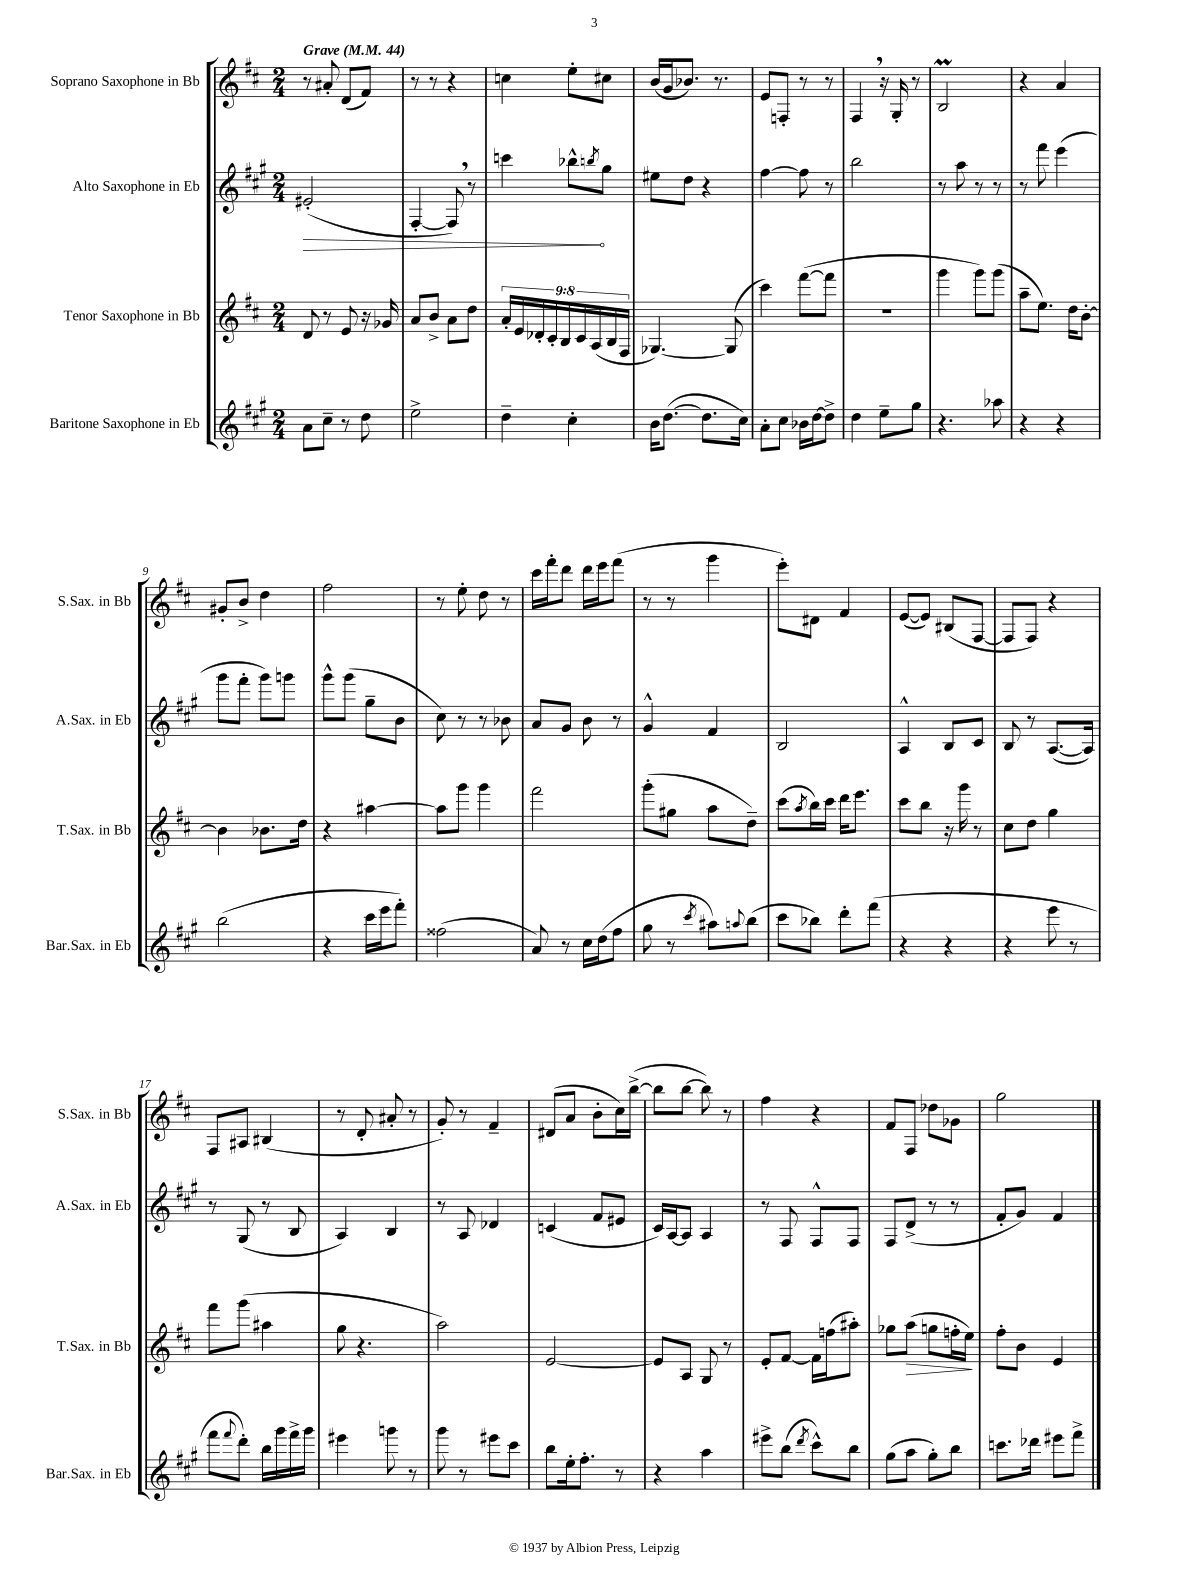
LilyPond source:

<<
\new StaffGroup <<
\new Staff = "s0" \with { instrumentName = "Soprano Saxophone in Bb" shortInstrumentName = "S.Sax. in Bb" } {
    \clef treble \key d \major \numericTimeSignature \time 2/4 \tempo "Grave" 4 = 44
    r8 ais'8-. d'8( fis'8) |
    r8 r8 r4 |
    c''4 e''8-. cis''8 |
    b'16( g'16 bes'8.) r8. |
    e'8 f8-. r8 r8 |
    fis4 \breathe r16 g16-. r8 |
    b2\prall |
    r4 a'4 |
    gis'8-. b'8-> d''4 |
    fis''2 |
    r8 e''8-. d''8 r8 |
    cis'''16 fis'''16-. d'''8 d'''16 e'''16 fis'''8( |
    r8 r8 g'''4 |
    e'''8-.) dis'8 fis'4 |
    e'8~( e'8) bis8( fis8~ |
    fis8 fis8) r4 |
    fis8 ais8 bis4( |
    r8 d'8-. ais'8-. r8 |
    g'8-.) r8 fis'4-- |
    dis'8( a'8 b'8-. cis''16) b''16~->( |
    b''8 b''8~ b''8) r8 |
    fis''4 r4 |
    fis'8 fis8 des''8 ges'8 |
    g''2 \bar "|." |
}
\new Staff = "s1" \with { instrumentName = "Alto Saxophone in Eb" shortInstrumentName = "A.Sax. in Eb" } {
    \clef treble \key a \major \numericTimeSignature \time 2/4
    \once \override Hairpin.circled-tip = ##t eis'2-.\>( |
    fis4~-. fis8) \breathe r8 |
    c'''4 bes''8-^\! \acciaccatura { b''8 } gis''8 |
    eis''8 d''8 r4 |
    fis''4~ fis''8 r8 |
    b''2 |
    r8 a''8 r8 r8 |
    r8 fis'''8 e'''4( |
    gis'''8 fis'''8-. gis'''8) g'''8 |
    gis'''8-^ gis'''8( gis''8-- b'8 |
    cis''8) r8 r8 bes'8 |
    a'8 gis'8 b'8 r8 |
    gis'4-^ fis'4 |
    b2 |
    a4-^ b8 cis'8 |
    b8 r8 a8.~( a16) |
    r8 gis8( r8 b8 |
    a4) b4 |
    r8 a8 des'4 |
    c'4( fis'8 eis'8 |
    cis'16) a16~ a8 a4 |
    r8 fis8 fis8-^ fis8 |
    fis8 d'8->( r8 r8 |
    fis'8-. gis'8) fis'4 \bar "|." |
}
\new Staff = "s2" \with { instrumentName = "Tenor Saxophone in Bb" shortInstrumentName = "T.Sax. in Bb" } {
    \clef treble \key d \major \numericTimeSignature \time 2/4 \override Staff.TupletNumber.text = #tuplet-number::calc-fraction-text
    d'8 r8 e'8 r16 ges'16 |
    a'8 b'8-> a'8 d''8 |
    \tuplet 9/8 { a'16-. e'16 des'16-. cis'16-. b16 cis'16 a16( b16 fis16 } |
    ges4.~) ges8( |
    cis'''4) fis'''8~( fis'''8 |
    R2 |
    g'''4 g'''8) g'''8( |
    a''8-- e''8.) d''16 b'8~-. |
    b'4 bes'8. d''16 |
    r4 ais''4~ |
    ais''8 g'''8 g'''4 |
    fis'''2 |
    g'''8-.( gis''8 a''8 d''8--) |
    cis'''8( \acciaccatura { a''8 } b''16) cis'''16 d'''16 e'''8. |
    cis'''8 b''8 r16 g'''16 r8 |
    cis''8 d''8 g''4 |
    fis'''8 g'''8( ais''4 |
    g''8 r4. |
    a''2) |
    e'2~ |
    e'8 a8 g8 r8 |
    e'8-. fis'8~ fis'16 f''16( ais''8-.) |
    ges''8 a''8\>( g''8 f''16-. e''16\!) |
    fis''8-. b'8 e'4 \bar "|." |
}
\new Staff = "s3" \with { instrumentName = "Baritone Saxophone in Eb" shortInstrumentName = "Bar.Sax. in Eb" } {
    \clef treble \key a \major \numericTimeSignature \time 2/4
    a'8 cis''8-- r8 d''8 |
    e''2-> |
    d''4-- cis''4-. |
    b'16 d''8.~( d''8. cis''16) |
    a'8-. cis''8 bes'16 d''16~ d''8-> |
    d''4 e''8-- gis''8 |
    r4. aes''8 |
    r4 r4 |
    b''2( |
    r4 cis'''16 e'''16 fis'''8-.) |
    fisis''2( |
    a'8) r8 cis''16 d''16( fis''8 |
    gis''8 r8 \acciaccatura { cis'''8 } ais''8) \appoggiatura { a''8 } b''8( |
    cis'''8 bes''8) d'''8-. fis'''8( |
    r4 r4 |
    r4 e'''8 r8 |
    fis'''8 \appoggiatura { fis'''8 } d'''8-.) b''16 gis'''16 fis'''16-> gis'''16 |
    eis'''4 g'''8 r8 |
    gis'''8 r8 eis'''8 cis'''8 |
    b''8 e''16-. fis''8.-. r8 |
    r4 a''4 |
    eis'''8-> b''8( \acciaccatura { d'''8 } cis'''8-^) b''8 |
    gis''8( a''8 gis''8-.) b''8 |
    c'''8. des'''16 eis'''8 fis'''8-> \bar "|." |
}
>>
>>
